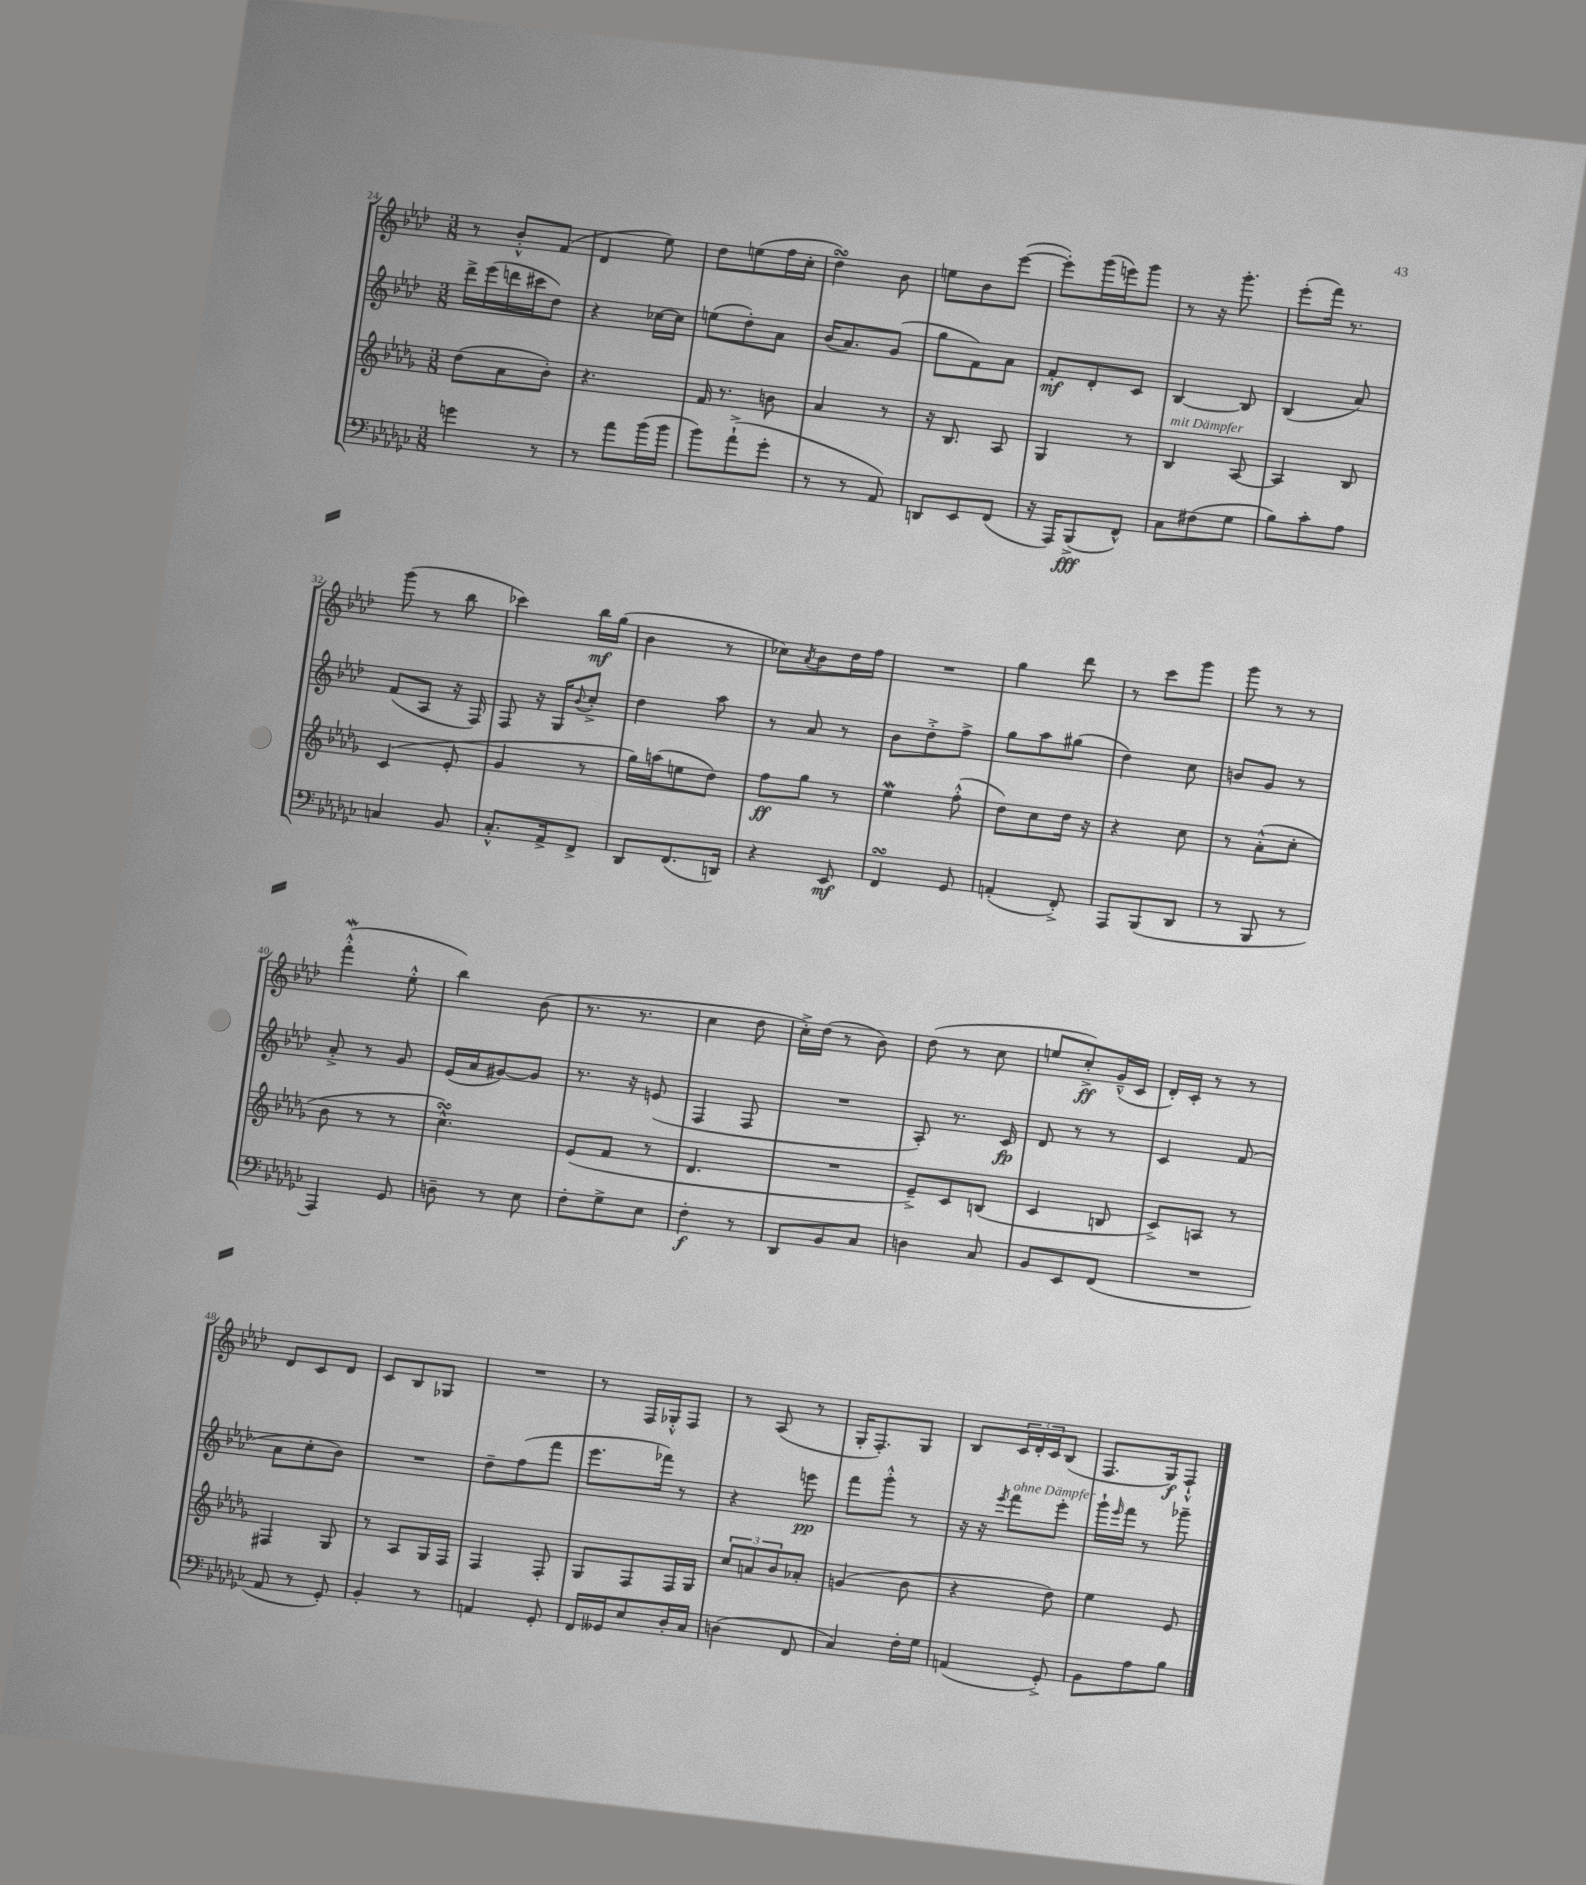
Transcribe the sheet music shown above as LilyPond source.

<<
\new StaffGroup <<
\new Staff = "s0" {
    \clef treble \key aes \major \numericTimeSignature \time 3/8
    r8 bes'8-.-^ f'8( |
    des'4 ees''8) |
    des''8 e''8( f''16 c''16-. |
    des''4\turn) bes'8 |
    e''8 bes'8 ees'''8~( |
    ees'''8-.) g'''16( e'''16) g'''8 |
    r8 r16 g'''8.-. |
    ees'''8-.( f'''16) r8. |
    g'''8( r8 bes''8 |
    ces'''4) bes''16\mf g''16( |
    bes'4 r8 |
    ces''8) \acciaccatura { aes'8 } bes'8 des''16 f''16 |
    R4. |
    g''4 des'''8 |
    r8 c'''8 g'''8 |
    g'''8 r8 r8 |
    f'''4-.-^\mordent( ees''8-.-^ |
    bes''4) bes'8( |
    r8. r8. |
    c''4 des''8 |
    c''16-.->) des''16( r8 bes'8) |
    des''8( r8 c''8 |
    e''8 c''8-.->\ff) g'16---^( c'16 |
    des'16-.) c'16-. r8 r8 |
    des'8 c'8 des'8 |
    c'8 bes8 ges8 |
    R4. |
    r8 f16 ges16-.-^ f8 |
    r8 aes8( r8 |
    g16-. f8.-.) g8 |
    bes8 \tuplet 3/2 { c'16 des'16-. c'16 } bes8( |
    f8. g16\f) f8-!-^ \bar "|." |
}
\new Staff = "s1" {
    \clef treble \key aes \major \numericTimeSignature \time 3/8
    des'''16-> ees'''16( d'''16 cis'''16 des''8) |
    r4 ces''16~ ces''16 |
    e''8( des''8-.) aes'8 |
    bes'16( aes'8.) g'8( |
    g''8 f'8) aes'8 |
    f'8-.\mf des'8-. c'8 |
    bes4~ bes8 |
    bes4( aes'8) |
    f'8( aes8 r16 f16) |
    f8 r16 g16 \appoggiatura { bes'8 } c''8-.-> |
    des''4 aes''8 |
    r8 aes'8 r8 |
    bes'8 des''8-.-> f''8-> |
    g''8 aes''8 gis''8( |
    des''4) c''8 |
    b'8 g'8 r8 |
    aes'8-.-> r8 g'8 |
    ees'16( aes'16 gis'8~) gis'8 |
    r8. r16 e'8( |
    f4 f8 |
    R4. |
    aes8-.) r8. c'16\fp |
    des'8 r8 r8 |
    c'4 f'8( |
    aes'8 c''8-. bes'8) |
    R4. |
    des''8-- f''8( f'''8 |
    ees'''8. fes'''16) r8 |
    r4 e'''8\pp |
    f'''8 g'''8-.-^ r8 |
    r16 r16 \acciaccatura { ees'''8 } f'''8^\markup { \italic "ohne Dämpfer" } ees'''8-. |
    g'''16-! \grace { ees'''16 } f'''16 r8 ges'''8-- \bar "|." |
}
\new Staff = "s2" {
    \clef treble \key des \major \numericTimeSignature \time 3/8
    des''8( aes'8 bes'8-.) |
    r4. |
    f'16 r8. b'8 |
    aes'4 r8 |
    r16 bes8. aes8 |
    ges4 r8 |
    bes4^\markup { \italic "mit Dämpfer" } aes8~ |
    aes4 bes8 |
    c'4( ees'8-. |
    ges'4 r8 |
    ges''16) a''16( e''8 des''8) |
    f''8\ff ges''8 r8 |
    ees''4\mordent f''8-.-^( |
    des''8) c''8 des''16 r16 |
    r4 c''8 |
    r8 aes'8-.-^( c''8-. |
    bes'8 r8 r8 |
    c''4.-^\turn) |
    ees'8( f'8 r8 |
    des'4. |
    R4. |
    ees'8--->) c'8 b8( |
    c'4 b8 |
    c'8->) a8 r8 |
    fis4 ges8 |
    r8 aes8 ges16 f16 |
    f4 f8-. |
    ges8 f8 f16 ges16 |
    \tuplet 3/2 { c''8 a'8 bes'8 } aes'8-. |
    g'4( bes'8 |
    r4 des''8) |
    ees''4 ees'8 \bar "|." |
}
\new Staff = "s3" {
    \clef bass \key ges \major \numericTimeSignature \time 3/8
    g'4 r8 |
    r8 aes'8 bes'16( bes'16 |
    bes'8) aes'8-!->( ges'8-. |
    r8 r8 aes,8) |
    d,8 ees,8 f,8( |
    r16 aes,,16) bes,,8->\fff( f,8-^) |
    ces8 fis8( ges8 |
    bes8) ces'8-. aes8 |
    c4 bes,8 |
    ces8.-.-^ aes,16-> f,8-> |
    des,8 f,8.( d,16) |
    r4 ees,8\mf |
    f,4\turn ges,8 |
    a,4-.( f,8-.->) |
    aes,,8 bes,,8( des,8 |
    r8 bes,,8 r8 |
    aes,,4) ges,8 |
    d8-- r8 ees8 |
    f8-. ges8-> ees8 |
    f4-.\f r8 |
    des,8 bes,8 ces8 |
    d4 ces8 |
    bes,8 ees,8 f,8( |
    R4. |
    aes,8 r8 ges,8-.) |
    bes,4-. r8 |
    a,4 ges,8-. |
    f,16 geses,16 ees8 des16-. ces16 |
    d4( f,8 |
    ces4) f16-. ges16 |
    a,4( ges,8-.->) |
    bes,8 aes8 bes8 \bar "|." |
}
>>
>>
\layout { \context { \Score currentBarNumber = #24 } }
